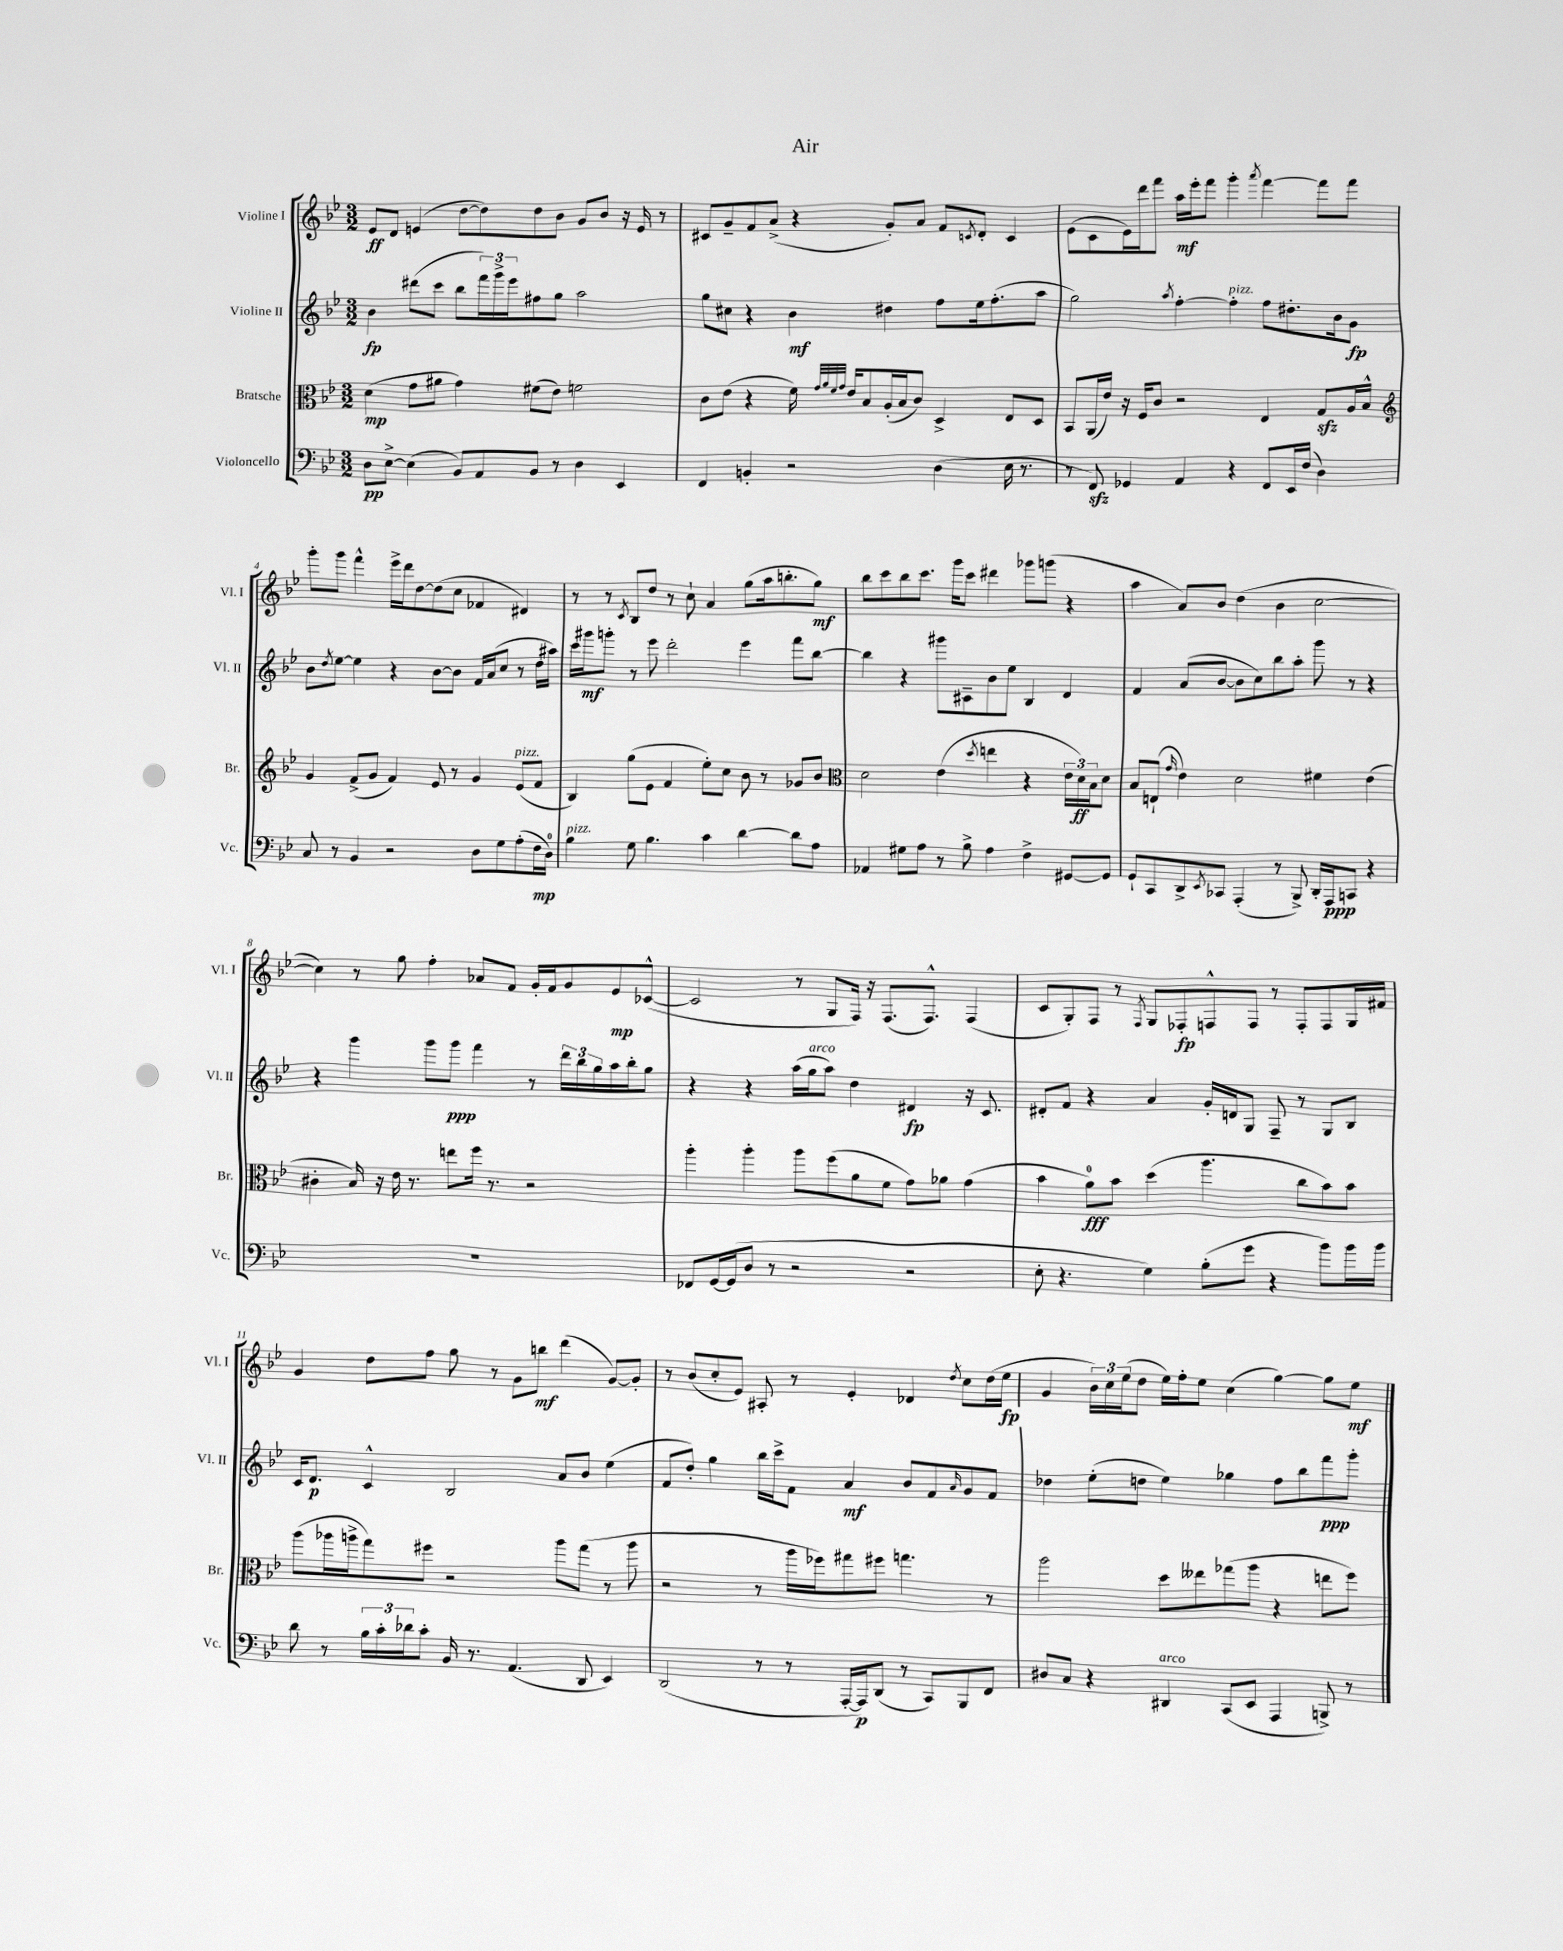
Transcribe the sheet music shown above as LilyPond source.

\header { title = "Air" }
<<
\new StaffGroup <<
\new Staff = "s0" \with { instrumentName = "Violine I" shortInstrumentName = "Vl. I" } {
    \clef treble \key bes \major \numericTimeSignature \time 3/2
    ees'8\ff d'8 e'4( d''8~ d''8) d''8 bes'8 g'8 bes'8 r16 e'16 r8 |
    cis'8 g'8-- f'8 a'8->( r4 g'8-.) a'8 f'8 \acciaccatura { c'8 } d'8-. c'4 |
    ees'8( c'8 ees'16) d'''16 f'''8 a''16\mf ees'''16-. f'''8 g'''4-. \acciaccatura { a'''8 } f'''4~ f'''8 f'''8 |
    g'''8-. g'''8 f'''4-^ ees'''16-> d'''16 d''8~ d''8( c''8 fes'4 dis'4) |
    r8 r8 \acciaccatura { c'8 } bes8 d''8 r8 c''8-! a'4 g''8( a''16 b''8.-. g''8\mf) |
    bes''8 c'''8 bes''8 c'''8. g'''16 c'''8 dis'''4 ges'''8 g'''8( r4 |
    a''4 a'8) bes'8 d''4( bes'4 c''2~ |
    c''4) r8 g''8 f''4-. aes'8 f'8 g'16-. f'16 g'8 ees'8\mp ces'8~-^( |
    ces'2 r8 g8 f16) r16 f8.( f8.-^) f4( |
    c'8 g8-.) f8 r8 \acciaccatura { f8 } g8 fes8-.\fp f8-^ f8 r8 f8-. f8 g16 fis'16 |
    g'4 d''8 f''8 g''8 r8 g'8 b''8\mf d'''4( g'8~) g'8-. |
    r8 bes'8( c''8-. ees'8) ais8-. r8 ees'4-. des'4 \acciaccatura { d''8 } c''8 d''16( ees''16\fp |
    g'4 \tuplet 3/2 { bes'16) c''16 ees''16( } d''8 ees''16) f''16-. ees''8 c''4( g''4~) g''8 ees''8\mf \bar "|." |
}
\new Staff = "s1" \with { instrumentName = "Violine II" shortInstrumentName = "Vl. II" } {
    \clef treble \key bes \major \numericTimeSignature \time 3/2
    bes'4\fp dis'''8( c'''8 bes''8 \tuplet 3/2 { f'''16) g'''16-> ees'''16 } fis''8 g''8 a''2 |
    g''8 cis''8 r4 bes'4\mf dis''4 f''8 ees''16 f''8.-.( a''8 |
    g''2) \acciaccatura { a''8 } f''4~-. f''4-.^\markup { \italic "pizz." } f''8 dis''8.-. bes'16 g'8\fp |
    bes'8 \acciaccatura { d''8 } ees''8~ ees''4 r4 bes'8~ bes'8 f'16 a'16( c''8 r8 d''16 ais''16) |
    c'''16 gis'''16\mf g'''8-. r8 ees'''8 d'''2-. ees'''4 f'''8 bes''8~ |
    bes''4 r4 gis'''8 cis'8-- bes'8 ees''8 bes4 d'4 |
    f'4 a'8( bes'8~ bes'8 c''8) bes''8 a''8-. g'''8 r8 r4 |
    r4 g'''4 g'''8 g'''8\ppp f'''4 r8 \tuplet 3/2 { d'''16 bes''16 g''16 } a''16 bes''16-. g''8 |
    r4 r4 a''16( g''16^\markup { \italic "arco" } a''8) d''4 dis'4\fp r16 c'8. |
    dis'8-. f'8 r4 a'4 g'16-. d'16 g8 f8-- r8 g8 bes8 |
    c'16 d'8.\p c'4-^ bes2 a'8 bes'8 ees''4( |
    f'8 d''8-.) g''4 bes''16 c'''16-> f'8 a'4\mf bes'8 f'8 \grace { a'16 } g'8 f'8 |
    des''4 ees''8-.( d''8 ees''4) ges''4 f''8 bes''8 f'''8\ppp g'''8-. \bar "|." |
}
\new Staff = "s2" \with { instrumentName = "Bratsche" shortInstrumentName = "Br." } {
    \clef alto \key bes \major \numericTimeSignature \time 3/2
    d'4\mp( g'8 ais'8 g'4) fis'8( ees'8) f'2 |
    c'8 ees'8( r4 f'16) \grace { g'32 a'32 f'32 g'32 } ees'16 bes8 a16-.( bes16 c'8) d4-> ees8 d8 |
    bes,8 a,16( ees'16) r16 f16 c'8 r2 ees4 g8\sfz a16 bes16-^ |
    \clef treble g'4 f'8->( g'8 f'4) ees'8 r8 g'4 ees'8^\markup { \italic "pizz." }( f'8 |
    bes4) g''8( ees'8 f'4 ees''8-.) c''8 bes'8 r8 ges'8 bes'8 |
    \clef alto d'2 ees'4( \acciaccatura { d''8 } e''4 r4 \tuplet 3/2 { ees'16 d'16\ff) bes16 } d'8 |
    bes8 e8-!( \grace { g'16 } ees'4) d'2 fis'4 ees'4( |
    cis'4-. bes16) r16 ees'16 r8. e''8 f''16 r8. r2 |
    a''4-. a''4-. a''8 f''8( a'8 f'8 g'8) aes'8 g'4( |
    bes'4 a'8-0\fff) bes'8 d''4( a''4. c''8 bes'8) bes'8 |
    a''8( aes''16 a''16-> g''8) fis''8 r2 a''8 g''8( r8 a''8 |
    r2 r8 a''16 fes''16) gis''8 fis''8 g''4. r8 |
    a''2 d''8 eeses''8 ges''8( a''8 r4 e''8 f''8) \bar "|." |
}
\new Staff = "s3" \with { instrumentName = "Violoncello" shortInstrumentName = "Vc." } {
    \clef bass \key bes \major \numericTimeSignature \time 3/2
    d8\pp ees8~-> ees4( bes,8) a,8 bes,8 r8 d4 ees,4 |
    f,4 b,4-. r2 d4( ees16 r8. |
    r8 f,8\sfz) ges,4 a,4 r4 f,8 ees,16 f16( d4) |
    c8 r8 bes,4 r2 d8 g8 a8-.( f16\mp d16-0) |
    bes4^\markup { \italic "pizz." } g8 bes4. c'4 d'4~ d'8 a8 |
    aes,4 gis8 a8 r8 bes8-> a4 f4-> gis,8~ gis,8 |
    g,8-! c,8 d,8-> \acciaccatura { ees,8 } ces,8 a,,4-.( r8 bes,,8->) d,16-. a,,16\ppp c,8 r4 |
    R1. |
    fes,8 g,16~ g,16( d8 r8 r2 r2 |
    ees8-. r4. g4) bes8-.( g'8 r4 bes'8) bes'16 bes'16 |
    d'8 r8 \tuplet 3/2 { bes16 c'16-. des'16 } c'8-. bes,16 r8. a,4.( d,8 ees,4) |
    d,2( r8 r8 a,,16~-. a,,16\p) d,8( r8 c,8) bes,,8 f,8 |
    dis8 c8 r4 dis,4^\markup { \italic "arco" } c,8( ees,8 a,,4 b,,8->) r8 \bar "|." |
}
>>
>>
